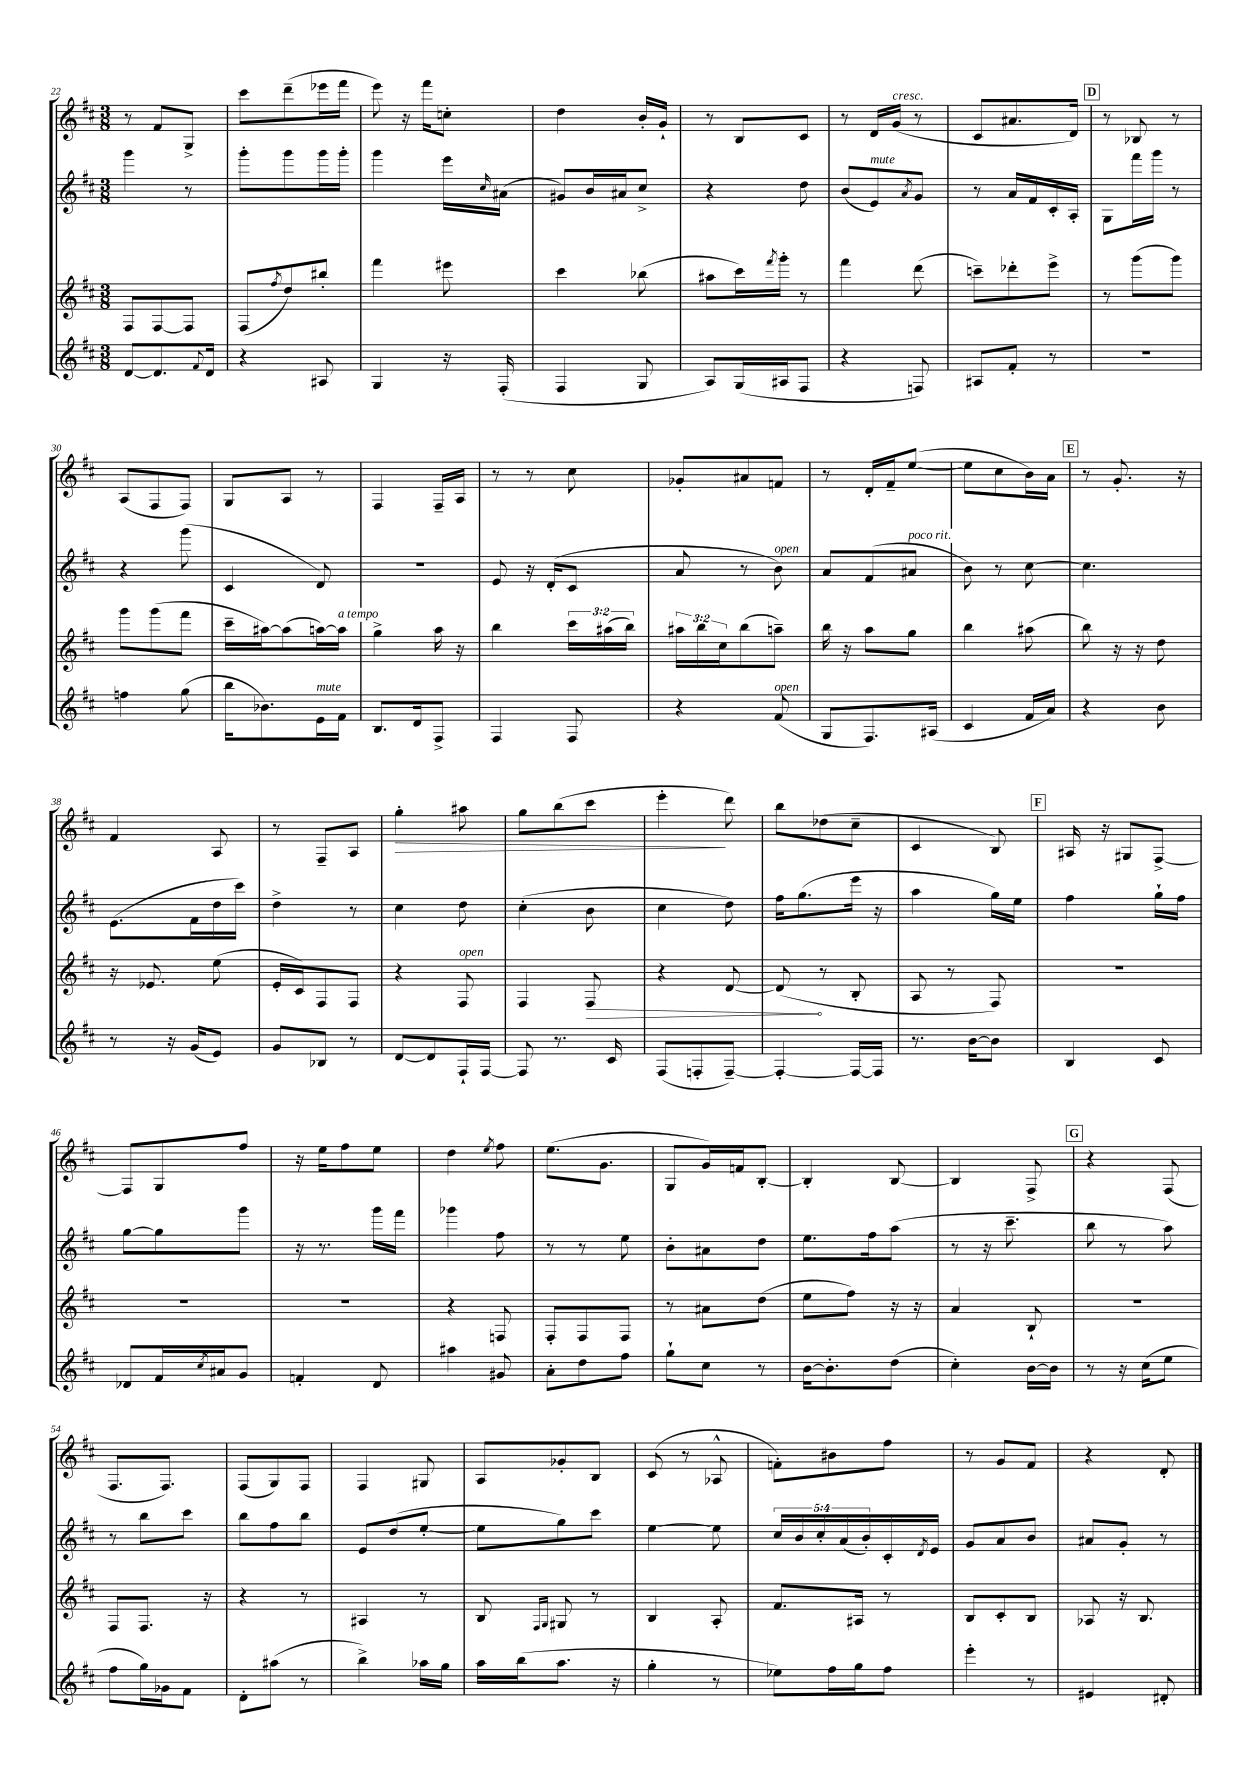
<<
\new StaffGroup <<
\new Staff = "s0" {
    \clef treble \key d \major \numericTimeSignature \time 3/8
    r8 fis'8 g8-> |
    cis'''8 d'''8--( ees'''16 fis'''16 |
    e'''8) r16 fis'''16 c''8-. |
    d''4 b'16-. g'16-! |
    r8 b8 cis'8 |
    r8 d'16 g'16^\markup { \italic "cresc." }( r8 |
    cis'8 ais'8. d'16) |
    \mark \markup { \box "D" } r8 bes8 r8 |
    a8( fis8 fis8) |
    g8 a8 r8 |
    fis4 fis16-- a16 |
    r8 r8 cis''8 |
    ges'8-. ais'8 f'8 |
    r8 d'16-. fis'16-- e''8~( |
    e''8 cis''8 b'16) a'16 |
    \mark \markup { \box "E" } r8 g'8.-. r16 |
    fis'4 a8 |
    r8 fis8-- a8 |
    g''4-.\> ais''8 |
    g''8 b''8( cis'''8 |
    e'''4-.\! d'''8) |
    b''8 des''8( cis''8-- |
    cis'4 b8) |
    \mark \markup { \box "F" } ais16 r16 gis8 fis8~-> |
    fis8 g8 fis''8 |
    r16 e''16 fis''8 e''8 |
    d''4 \acciaccatura { e''8 } fis''8 |
    e''8.( g'8. |
    g8 g'16) f'16 b8~-. |
    b4-. b8~ |
    b4 fis8-> |
    \mark \markup { \box "G" } r4 fis8( |
    fis8. fis8.) |
    fis8( g8) fis8 |
    fis4 gis8 |
    a8 ges'8-. b8 |
    cis'8( r8 aes8-^ |
    f'8-.) bis'8 fis''8 |
    r8 g'8 fis'8 |
    r4 d'8-. \bar "|." |
}
\new Staff = "s1" {
    \clef treble \key d \major \numericTimeSignature \time 3/8 \override Staff.TupletNumber.text = #tuplet-number::calc-fraction-text
    g'''4 r8 |
    g'''8-. g'''8 g'''16 g'''16-. |
    g'''4 e'''16 \grace { cis''16 } ais'16( |
    gis'8) b'16 ais'16 cis''8-> |
    r4 d''8 |
    b'8( e'8^\markup { \italic "mute" }) \acciaccatura { a'8 } g'8 |
    r8 a'16 fis'16 cis'16-. a16-. |
    \mark \markup { \box "D" } g8 fis'''16 g'''16 r8 |
    r4 g'''8( |
    cis'4 d'8) |
    R4. |
    e'8 r16 d'16-.( cis'8 |
    a'8 r8 b'8^\markup { \italic "open" }) |
    a'8 fis'8( ais'8^\markup { \italic "poco rit." } |
    b'8) r8 cis''8~ |
    \mark \markup { \box "E" } cis''4. |
    e'8.( fis'16 d''16 cis'''16) |
    d''4-> r8 |
    cis''4 d''8 |
    cis''4-.( b'8 |
    cis''4 d''8) |
    fis''16 g''8.( e'''16 r16 |
    a''4 g''16) e''16 |
    \mark \markup { \box "F" } fis''4 g''16-! fis''16 |
    g''8~ g''8 g'''8 |
    r16 r8. g'''16 fis'''16 |
    ges'''4 fis''8 |
    r8 r8 e''8 |
    b'8-. ais'8 d''8 |
    e''8. fis''16 a''8( |
    r8 r16 cis'''8.-- |
    \mark \markup { \box "G" } b''8 r8 a''8) |
    r8 b''8 cis'''8 |
    b''8 fis''8 b''8 |
    e'8 d''8( e''8~-. |
    e''8 g''8) cis'''8 |
    e''4~ e''8 |
    \tuplet 5/4 { cis''16 b'16 cis''16-. a'16( b'16-.) } cis'16-. \acciaccatura { d'8 } e'16 |
    g'8 a'8 b'8 |
    ais'8 g'8-. r8 \bar "|." |
}
\new Staff = "s2" {
    \clef treble \key d \major \numericTimeSignature \time 3/8 \override Staff.TupletNumber.text = #tuplet-number::calc-fraction-text
    fis8 fis8~ fis8 |
    fis8( \acciaccatura { fis''8 } d''8) bis''8-. |
    fis'''4 eis'''8 |
    cis'''4 bes''8( |
    ais''8 cis'''16) \acciaccatura { fis'''8 } g'''16-. r8 |
    fis'''4 d'''8( |
    c'''8--) des'''8-. e'''8-> |
    \mark \markup { \box "D" } r8 g'''8( g'''8) |
    g'''8 g'''8( fis'''8 |
    cis'''16-- ais''16~) ais''8( a''16~) a''16^\markup { \italic "a tempo" } |
    g''4-> a''16 r16 |
    b''4 \tuplet 3/2 { cis'''16 ais''16( b''16) } |
    \tuplet 3/2 { ais''16 b''16 cis''16 } b''8( a''8--) |
    b''16 r16 a''8 g''8 |
    b''4 ais''8( |
    \mark \markup { \box "E" } b''8) r16 r16 d''8 |
    r16 ees'8. e''8( |
    e'16-. cis'16) fis8 fis8 |
    r4 fis8^\markup { \italic "open" } |
    fis4 \once \override Hairpin.circled-tip = ##t fis8\> |
    r4 d'8~ |
    d'8\!( r8 b8-. |
    a8 r8 fis8) |
    \mark \markup { \box "F" } R4. |
    R4. |
    R4. |
    r4 f8 |
    fis8-. fis8 fis8 |
    r8 ais'8 d''8( |
    e''8 fis''8) r16 r16 |
    a'4 b8-! |
    \mark \markup { \box "G" } R4. |
    fis8 fis8. r16 |
    r4 r8 |
    ais4 r8 |
    b8 \grace { fis16 g16 } gis8 r8 |
    b4 a8-. |
    fis'8. ais16 r8 |
    b8 cis'8-. b8 |
    aes8 r16 b8. \bar "|." |
}
\new Staff = "s3" {
    \clef treble \key d \major \numericTimeSignature \time 3/8
    d'8~ d'8. \appoggiatura { fis'8 } d'16 |
    r4 ais8 |
    g4 r16 fis16-.( |
    fis4 g8 |
    a8) g16( ais16 fis8 |
    r4 f8) |
    ais8 fis'8-. r8 |
    \mark \markup { \box "D" } R4. |
    f''4 g''8( |
    b''16 bes'8.) e'16^\markup { \italic "mute" } fis'16 |
    b8. d'16 fis8-> |
    fis4 fis8 |
    r4 fis'8^\markup { \italic "open" }( |
    g8 fis8.) ais16( |
    cis'4 fis'16 a'16) |
    \mark \markup { \box "E" } r4 b'8 |
    r8 r16 g'16( e'8) |
    g'8 bes8 r8 |
    d'8~ d'8 fis16-! fis16~ |
    fis8 r8. cis'16 |
    fis8( f8-. f8~--) |
    f4~-. f16~ f16 |
    r8. b'16~ b'8 |
    \mark \markup { \box "F" } b4 cis'8 |
    des'8 fis'16 \acciaccatura { cis''8 } ais'16 g'8 |
    f'4-. d'8 |
    ais''4 gis'8 |
    a'8-. d''8 fis''8 |
    g''8-! cis''8 r8 |
    b'16~ b'8.-. d''8( |
    cis''4-.) b'16~ b'16 |
    \mark \markup { \box "G" } r8 r16 cis''16( e''8 |
    fis''8 g''16) ges'16 fis'8 |
    d'8-. ais''8( r8 |
    b''4->) aes''16 g''16 |
    a''16 b''16( a''8. r16 |
    g''4-. r8 |
    ees''8) fis''16 g''16 fis''8 |
    e'''4-. r8 |
    eis'4 dis'8-. \bar "|." |
}
>>
>>
\layout { \context { \Score currentBarNumber = #22 } }
